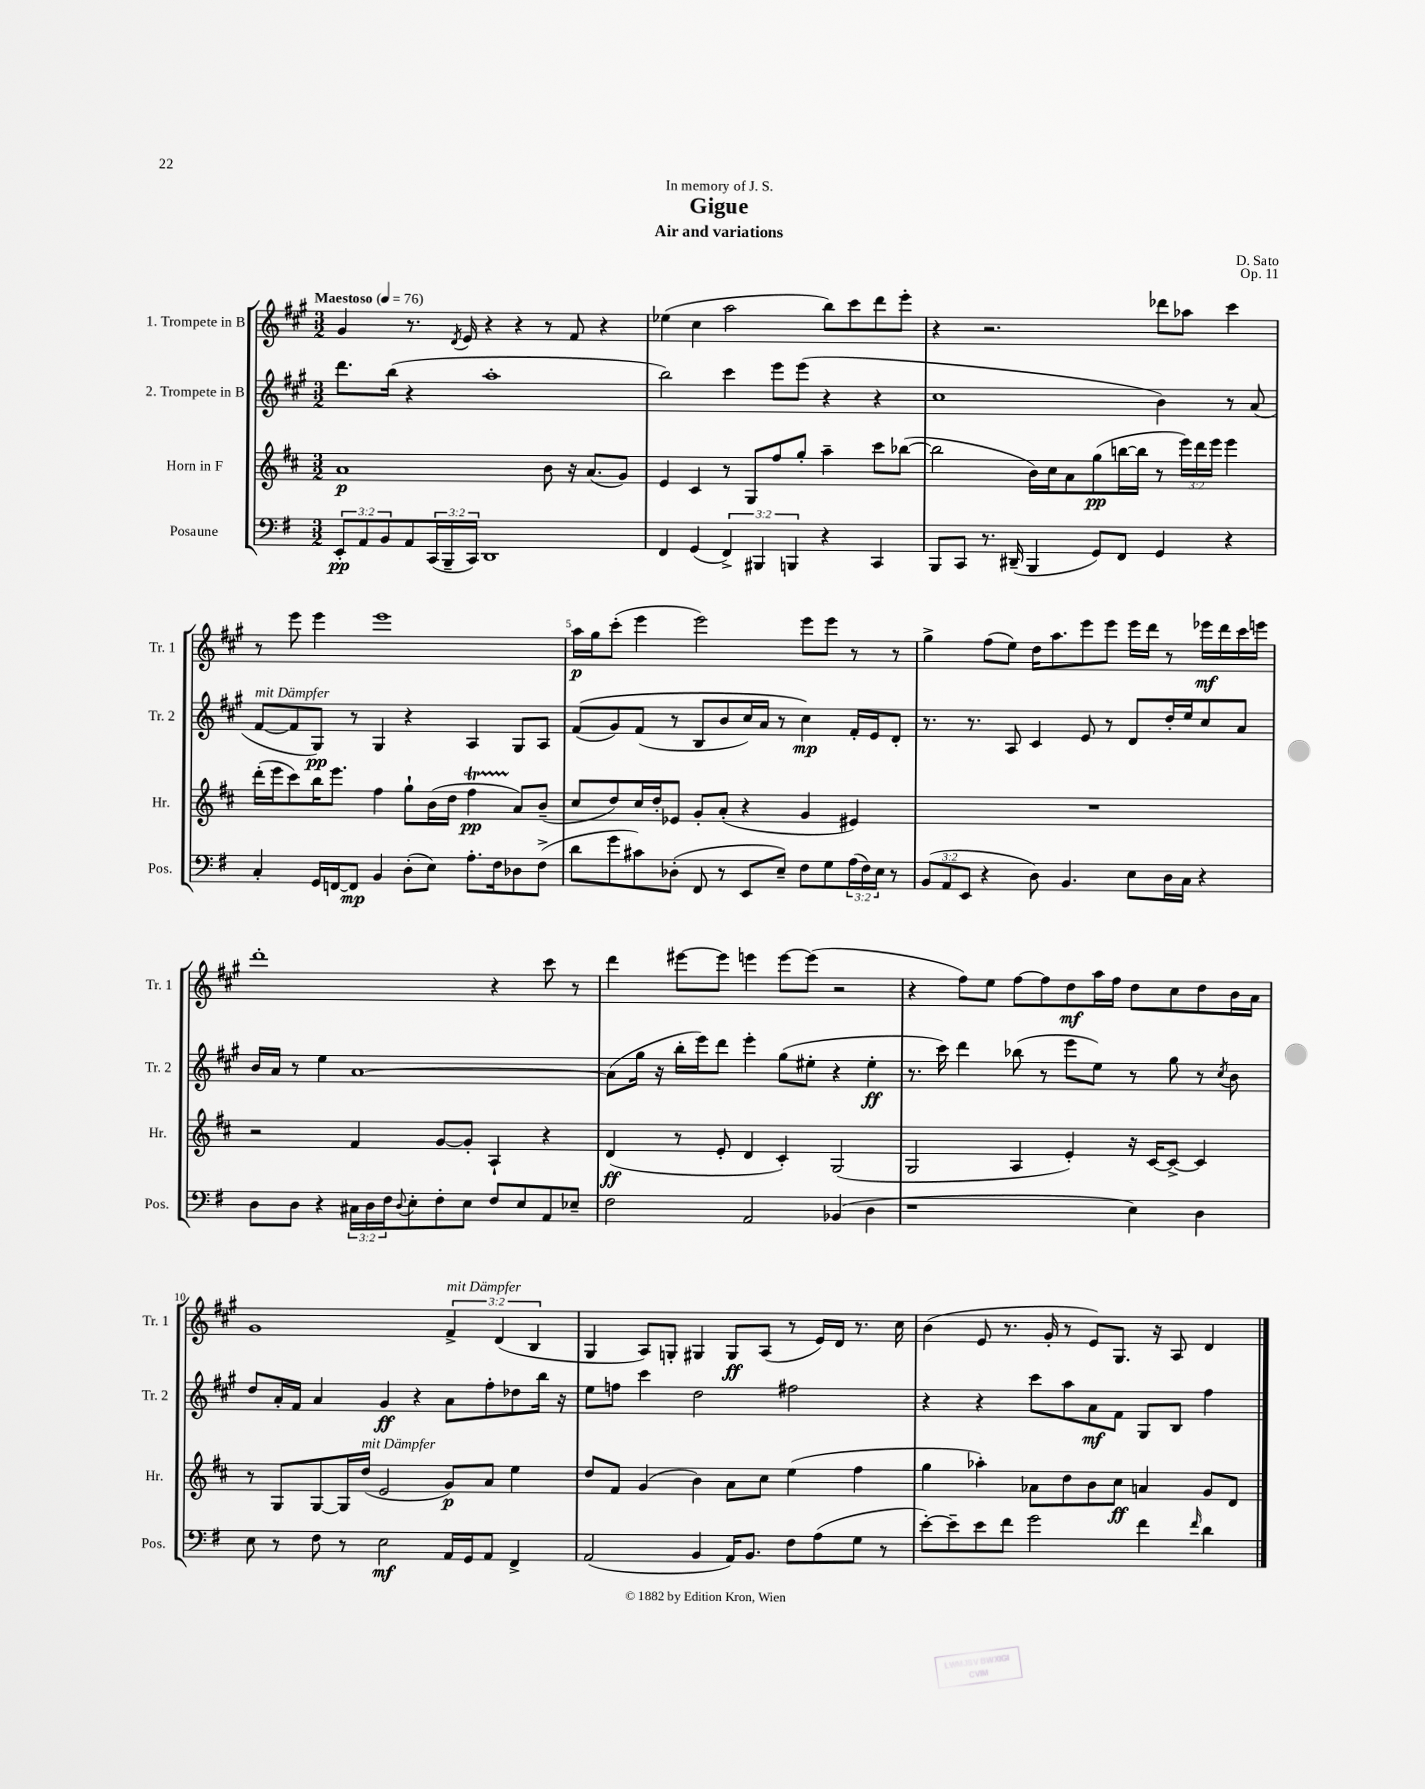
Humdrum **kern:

**kern	**kern	**kern	**kern
*staff4	*staff3	*staff2	*staff1
*clefF4	*clefG2	*clefG2	*clefG2
*k[f#]	*k[f#c#]	*k[f#c#g#]	*k[f#c#g#]
*M3/2	*M3/2	*M3/2	*M3/2
*MM76	*MM76	*MM76	*MM76
12EE'	1a	8.ddd	4g#
12AA	.	.	.
12BB	.	.	.
.	.	(16bb	.
8AA	.	4r	8.r
(24CC	.	.	.
24BBB~	.	.	.
.	.	.	8qd
.	.	.	16e
24CC)	.	.	.
1DD	.	1aa'	4r
.	.	.	4r
.	8b	.	8r
.	16r	.	8f#
.	(8.a	.	.
.	.	.	4r
.	8g)	.	.
=	=	=	=
4FF#	4e	2bb)	(4ee-
(4GG	4c#	.	4cc#
6FF#^)	8r	4ccc#	2aa
.	8G	.	.
6BBB#	.	.	.
.	8ff#	8eee	.
6BBB	.	.	.
.	8gg'	(8eee	.
4r	4aa~	4r	8bb)
.	.	.	8ccc#
4CC	8ccc#	4r	8ddd
.	([8bb-	.	8eee'
=	=	=	=
8BBB	2bb-]	1cc#	4r
8CC	.	.	.
8.r	.	.	2.r
(16DD#~	.	.	.
4BBB	16b)	.	.
.	16cc#	.	.
.	8a	.	.
8GG)	(8gg	.	.
8FF#	[16bb	.	.
.	16bb]	.	.
4GG	8r	4b)	8ddd-
.	24eee)	.	8aa-
.	24ddd	.	.
.	24eee	.	.
4r	4eee	8r	4ccc#
.	.	(8a	.
=	=	=	=
4C'	(16ddd'	[8f#	8r
.	16eee	.	.
.	8ccc#)	8f#]	8eee
16GG	16bb	8G#)	4eee
[16FF	8.eee	.	.
8FF]	.	8r	.
4BB	4ff#	4G#	1eee
(8D'	8gg`	4r	.
8E)	(16b	.	.
.	16dd	.	.
8.A'	4ff#	4A	.
16F#	.	.	.
8D-	8a)	8G#	.
(8F#^	(8b~	8A	.
=	=	=	=
8d	8cc#	&((8f#	16aa
.	.	.	16gg#
8g	8dd)	8g#)	(8ccc#'
8c#)	16cc#	(8f#	4eee
.	16dd'	.	.
(8D-'	8e-	8r	.
8FF#	8g'	8B	2eee)
8r	(8a'	8b	.
8EE	4r	16cc#)	.
.	.	16a	.
8E~)	.	8r	.
8F#	4g	4cc#&)	8eee
8G	.	.	8eee
(24A	4e#)	16f#'	8r
24F#)	.	.	.
.	.	16e	.
24E	.	.	.
8r	.	8d'	8r
=	=	=	=
(12BB	1.r	8.r	4gg#^
12AA	.	.	.
12EE	.	.	.
.	.	8.r	.
4r	.	.	(8ff#
.	.	8A	8ee)
8D)	.	4c#	16dd
.	.	.	8.aa
4.BB	.	.	.
.	.	8e	8eee
.	.	8r	8eee
8E	.	8d	16eee
.	.	.	16ddd
16D	.	16dd'	8r
16C	.	16ee	.
4r	.	8cc#	16eee-
.	.	.	16ddd
.	.	8a	16ccc#
.	.	.	16eee
=	=	=	=
8D	2r	16b	1ddd'
.	.	16a	.
8D	.	8r	.
4r	.	4ee	.
24C#	4f#	[1a	.
24D	.	.	.
24F#	.	.	.
8qqD	.	.	.
8E'	.	.	.
8F#'	[8g	.	.
8E	8g']	.	.
8F#	4A`	.	4r
8E	.	.	.
8AA	4r	.	8ccc#
8E-~	.	.	8r
=	=	=	=
2F#	(4d	(8a]	4ddd
.	.	16gg#	.
.	.	16r	.
.	8r	16bb'	[8eee#
.	.	16eee)	.
.	8e'	8ddd	8eee#]
2AA	4d	4eee'	4eee
.	4c#')	(8gg#	[8eee
.	.	8ee#'	(8eee]
(4BB-	(2G	4r	2r
4D	.	4ee#'	.
=	=	=	=
1r	2G	8.r	4r
.	.	16ccc#)	.
.	.	4ddd	8ff#)
.	.	.	8ee
.	4A	(8bb-	[8ff#
.	.	8r	8ff#]
.	4e')	8eee	8dd
.	.	8ee)	16aa
.	.	.	16ff#
4E)	16r	8r	8dd
.	[16c#	.	.
.	8c#^_	8gg#	8cc#
4D	4c#]	8r	8dd
.	.	8qcc#	.
.	.	8b	16b
.	.	.	16a
=	=	=	=
8E	8r	8dd	1g#
8r	8G	16a'	.
.	.	16f#	.
8F#	[8G	4a	.
8r	16G]	.	.
.	(16dd	.	.
2E	2e	4g#	.
.	.	4r	.
16AA	8g)	8a	6f#^
16GG	.	.	.
8AA	8a	8ff#'	.
.	.	.	(6d
4FF#^	4ee	8dd-	.
.	.	.	6B
.	.	16bb	.
.	.	16r	.
=	=	=	=
(2AA	8dd	8ee	4G#
.	8f#	8ff	.
.	(4g	4ccc#	8A)
.	.	.	8G'
4BB	4b)	2dd	4G#
16AA)	8a	.	8G#
8.BB	.	.	.
.	8cc#	.	(8A
8F#	(4ee	2ff#	8r
(8A	.	.	16e)
.	.	.	16d
8G	4ff#	.	8.r
8r	.	.	.
.	.	.	16cc#
=	=	=	=
[8e')	4gg	4r	(4b
8e~]	.	.	.
8e	4aa-')	4r	8e
8f#	.	.	8.r
2g	8a-	8ccc#	.
.	.	.	16g#'
.	8dd	8aa	8r
.	8b	8a	8e)
.	8cc#	8f#	8.G#
4f#	4a	8G#	.
.	.	.	16r
.	.	8B	8A
16qqf#	.	.	.
4d	8g	4ff#	4d
.	8d	.	.
==	==	==	==
*-	*-	*-	*-
